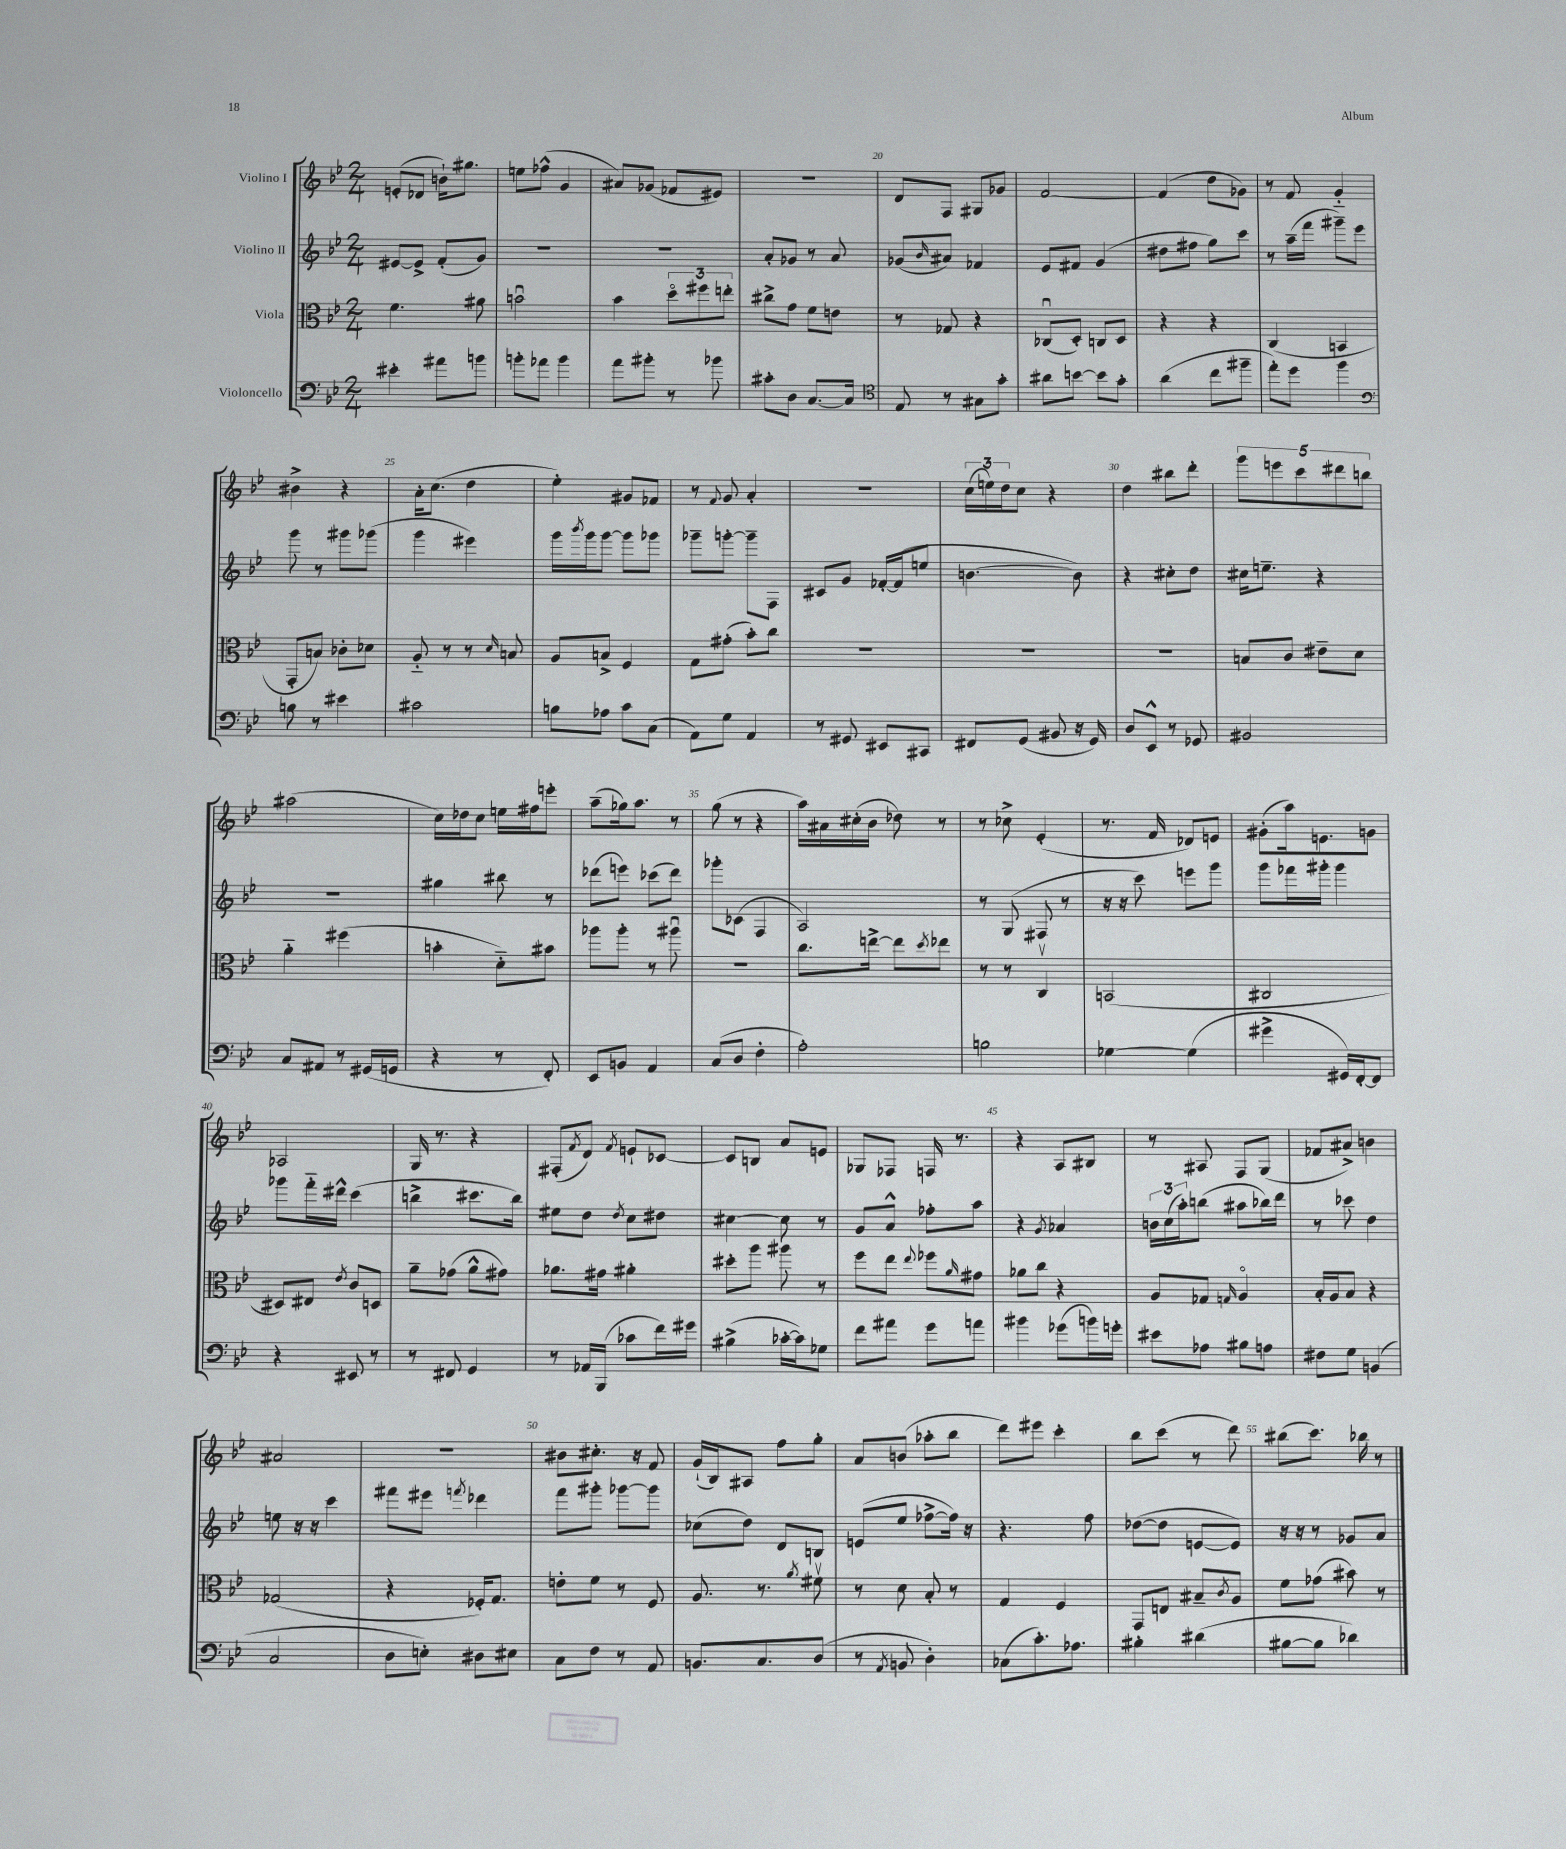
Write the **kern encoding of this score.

**kern	**kern	**kern	**kern
*part4	*part3	*part2	*part1
*staff4	*staff3	*staff2	*staff1
*I"Violoncello	*I"Viola	*I"Violino II	*I"Violino I
*clefF4	*clefC3	*clefG2	*clefG2
*k[b-e-]	*k[b-e-]	*k[b-e-]	*k[b-e-]
*M2/4	*M2/4	*M2/4	*M2/4
=16	=16	=16	=16
4e#X'\	4.f\	[8e#X/L	(8en'/L
.	.	8e#^/J]	8d-X/J
8a#X\L	.	(8f'/L	16bn`\KL)
.	.	.	8.gg#X\J
8bn\J	8a#X\	8g/J)	.
=17	=17	=17	=17
8bn'\L	2bnu\	2r	8een\L
8a-X\J	.	.	(8ff-X^^\J
4b\	.	.	4g/
=18	=18	=18	=18
8a\L	4b-\	2r	8a#X/L)
8b#X'\J	.	.	(8g-X/J
8r	12dd\L	.	8f-X/L
.	12ff#X\	.	.
8b-X\	.	.	8e#X/J)
.	12een'\J	.	.
=19	=19	=19	=19
8c#X'\L	8cc#X^\L	8a'/L	2r
8D\J	8g\J	8g-X/J	.
[8.C/L	8f\L	8r	.
.	8en\J	8a/	.
16C/Jk]	.	.	.
=20	=20	=20	=20
*clefC4	*	*	*
8E-/	8r	(8g-X/L	8d/L
.	.	16qqb-/	.
8r	8G-X/	8a#X/J)	8F/J
8G#X\L	4r	4f-X/	8G#X/L
8g'\J	.	.	8g-X/J
=21	=21	=21	=21
8a#X\L	(8C-Xu/L	8e-/L	[2f/
[8bn\J	8D'/J)	8f#X/J	.
8b\L]	8Cn/L	(4g/	.
8g'\J	8D/J	.	.
=22	=22	=22	=22
(4a\	4r	8dd#X\L	(4f/]
.	.	8ff#X\J	.
8cc\L	4r	8gg\L)	8dd\L
8ff#X~\J	.	8ccc\J	8g-X\J)
=23	=23	=23	=23
8ee-'\L)	(4C/	8r	8r
8dd\J	.	(16aa~\LL	8f/
.	.	16fff\JJ	.
4ff\	4BBn/	8ggg#X~\L)	4g/
.	.	8eee-\J	.
!!LO:LB:g=z
=24	=24	=24	=24
*clefF4	*	*	*
8Bn\	8GG'/L	8ggg\	4b#X^\
8r	8Bn/J)	8r	.
4e#X\	8c-X'\L	8ggg#X\L	4r
.	8d-X\J	(8ggg-X\J	.
=25	=25	=25	=25
2c#X\	8A/	4ggg\	16a'\KL
.	.	.	(8.cc\J
.	8r	.	.
.	8r	4eee#X\)	4dd\
.	16qqd/	.	.
.	8Bn/	.	.
=26	=26	=26	=26
8Bn\L	8A/L	16ggg\LL	4ee-'\)
.	.	8qbbb-/	.
.	.	16ggg\J	.
8A-X\J	8Bn^/J	[8ggg\J	.
8c\L	4F/	8ggg\L]	8g#X/L
(8C\J	.	8ggg-X\J	8f-X/J
=27	=27	=27	=27
8AA\L)	8G\L	8ggg-X~\L	8r
.	.	.	8qqf/
8G\J	(8g#X'\J	[8gggn'\J	8g/
4AA/	8b-'\L)	8ggg~\L]	4a'/
.	8cc\J	8F\J	.
=28	=28	=28	=28
8r	2r	8c#X/L	2r
8GG#X/	.	8g/J	.
8EE#X/L	.	[16f-X'/LL	.
.	.	(16f-/J]	.
8CC#X/J	.	8een/J	.
=29	=29	=29	=29
8FF#X/L	2r	[4.bn\	(24cc\LL
.	.	.	24een\)
.	.	.	24dd\J
(8GG/J	.	.	8cc\J
8BB#X/	.	.	4r
16r	.	8b\])	.
16GG/)	.	.	.
=30	=30	=30	=30
8D/L	2r	4r	4dd\
8EE-^^/J	.	.	.
8r	.	8cc#X'\L	8bb#X\L
8GG-X/	.	8dd\J	8ddd'\J
=31	=31	=31	=31
2BB#X/	8Bn/L	16cc#X\KL	10ggg\L
.	.	8.een~\J	.
.	.	.	10eeen\
.	8c/J	.	.
.	.	.	10ccc\
.	8e#X~\L	4r	.
.	.	.	10ddd#X\
.	8d\J	.	.
.	.	.	10bbn\J
!!LO:LB:g=z
=32	=32	=32	=32
8C/L	4a\	2r	(2aa#X\
8AA#X/J	.	.	.
8r	(4ff#X\	.	.
(16GG#X/LL	.	.	.
16GGn/JJ	.	.	.
=33	=33	=33	=33
4r	4bn'\	4gg#X\	16cc\LL)
.	.	.	16dd-X\J
.	.	.	8cc\J
8r	8d\L)	8bb#X\	16een\LL
.	.	.	16ff#X\J
8FF'/)	8b#X\J	8r	8eeen'\J
=34	=34	=34	=34
8EE-/L	8aa-X\L	(8ddd-X\L	(8aa~\L
8BBn/J	8aa-'\J	8eeen\J)	16gg-X\k)
.	.	.	8.aa\J
4AA/	8r	(8ccc-X\L	.
.	8aa#Xu\	8ddd-\J)	8r
=35	=35	=35	=35
(8C/L	2r	8ggg-X'\L	(8gg\
8D/J	.	(8c-X\J	8r
4F'\	.	4F/	4r
=36	=36	=36	=36
2A'\)	8.cc\L	2A/)	16aa\LL)
.	.	.	16a#X\
.	.	.	(16cc#X'\
.	[16een^\Jk	.	16b-\JJ
.	8ee\L]	.	8dd-X\)
.	8qdd/	.	.
.	8ee-X\J	.	8r
=37	=37	=37	=37
2Bn\	8r	8r	8r
.	8r	(8G/	8cc-X^\
.	4Cv/	8F#X/	(4e-'/
.	.	8r	.
=38	=38	=38	=38
[4G-X\	(2BBn/	16r	8.r
.	.	16r	.
.	.	8ccc\)	.
.	.	.	16f/
(4G-\]	.	8eeen\L	8d-X/L)
.	.	8ggg\J	8en/J
=39	=39	=39	=39
4g#X^\	2C#X/	8ggg\L	(8g#X'\L
.	.	16fff-X\L	16aa\k)
.	.	16ggg#X'\JJ	8.en\
16GG#X/LL)	.	4ggg#\	.
[16FF'/J	.	.	.
8FF/J]	.	.	8gn\J
!!LO:LB:g=z
=40	=40	=40	=40
4r	8D#X/L)	8ggg-X\L	2A-X/
.	8E#X/J	16fff\L	.
.	.	16ddd#X^^\JJ	.
.	8qe-/	.	.
8EE#X/	8c/L	(4ccc\	.
8r	8Dn/J	.	.
=41	=41	=41	=41
8r	8a~\L	4bbn^\	16G/
.	.	.	8.r
8FF#X/	(8g-X\J	.	.
4GG/	8a^^\L	8.ccc#X\L	4r
.	8g#X\J)	.	.
.	.	16bb\Jk)	.
=42	=42	=42	=42
8r	8.a-X\L	8ee#X\L	(8F#X'/L
.	.	.	8qf/
16AA-X/LL	.	8dd\J	8d/J)
(16BBB-/JJ	16g#X\Jk	.	.
.	.	8qdd/	8qf/
8c-X\L	4a#X'\	8cc\L	8en`/L
16f\L)	.	8dd#X\J	[8c-X/J
16g#X\JJ	.	.	.
=43	=43	=43	=43
(4B#X^\	8dd#X'\L	[4cc#X\	8c-/L]
.	8aa\J	.	8Bn/J
[16c-X'\LL	8aa#X\	8cc#\]	8a/L
16c-\J])	.	.	.
8G-X\J	8r	8r	8en/J
=44	=44	=44	=44
8f\L	8ff\L	8g/L	8G-X/L
8a#X\J	8ee-\J	8a^^/J	8F-X/J
.	8qqee-/	.	.
8g\L	8ff-X\L	8ff-X'\L	16Fn/
.	.	.	8.r
.	16qqa/	.	.
8an\J	8g#X\J	8aa\J	.
=45	=45	=45	=45
4b#X\	8a-X\L	4r	4r
.	8cc\J	.	.
.	.	8qg/	.
(8g-X\L	4r	4a-X/	8A/L
16bn\L)	.	.	8B#X/J
16gn'\JJ	.	.	.
=46	=46	=46	=46
8e#X\L	8A/L	24bn\LL	8r
.	.	(24cc\	.
.	.	24aa'\J)	.
8A-X\J	8G-X/J	(8bbn\J	8A#X/
.	16qqGn/	.	.
8B#X\L	4A/	8aa#X\L	8F/L
8An\J	.	16bb-X\L)	(8G/J
.	.	16ddd\JJ	.
=47	=47	=47	=47
8F#X\L	16B-'/LL	8r	8f-X/L
.	16A/J	.	.
8G\J	8B-/J	8ccc-X\	8a#X^/J)
(4BBn/	4r	4dd\	4bn\
!!LO:LB:g=z
=48	=48	=48	=48
2C/	(2G-X/	8een\	2a#X/
.	.	16r	.
.	.	16r	.
.	.	4ccc\	.
=49	=49	=49	=49
8D\L	4r	8fff#X\L	2r
8En'\J)	.	8eee#X\J	.
.	.	8qfffn/	.
8D#X\L	16F-X'/KL)	4ddd-X\	.
.	8.G/J	.	.
8E#X\J	.	.	.
=50	=50	=50	=50
8C\L	8en'\L	8fff\L	8b#X\L
8F\J	8f\J	8ggg#X'\J	8.cc#X'\J
8r	8r	[8ggg-X\L	.
.	.	.	16r
8AA/	8F/	8ggg-\J]	8f/
=51	=51	=51	=51
8.BBn/L	8.A/	(8cc-X\L	(16g`/LL
.	.	.	16B-/J)
.	.	8dd\J)	8A#X/J
8.C/	8.r	.	.
.	.	8d/L	8ff\L
.	8qa/	.	.
(8D/J	8f#Xv\	8Bn/J	8gg'\J
=52	=52	=52	=52
8r	8r	(8en/L	8a/L
8qAA/	.	.	.
8BBn/	8d\	8ee-/J	(8bn/J
4D'\)	8B-'/	[8ff-X^\L	8aa-X'\L
.	8r	16ff-\Jk])	8bb-\J
.	.	16r	.
=53	=53	=53	=53
(8C-X\L	4G/	4.r	8ddd\L)
8.c'\)	.	.	8eee#X\J
.	4F/	.	4ccc'\
8.A-X\J	.	.	.
.	.	8ff\	.
=54	=54	=54	=54
4B#X'\	8GG/L	([8dd-X\L	8bb-\L
.	8En/J	8dd-\J]	(8ccc\J
(4d#X\	8B#X~/L	[8en/L	8r
.	8qc/	.	.
.	8A/J	8e/J])	8ddd\)
=55	=55	=55	=55
[8B#X\L	8f\L	16r	(8bb#X\L
.	.	16r	.
8B#\J]	(8g-X\J	8r	8.ccc\J)
4d-X\)	8b#X\)	8g-X/L	.
.	.	.	16bb-X\
.	8r	8a/J	8r
==	==	==	==
*-	*-	*-	*-
